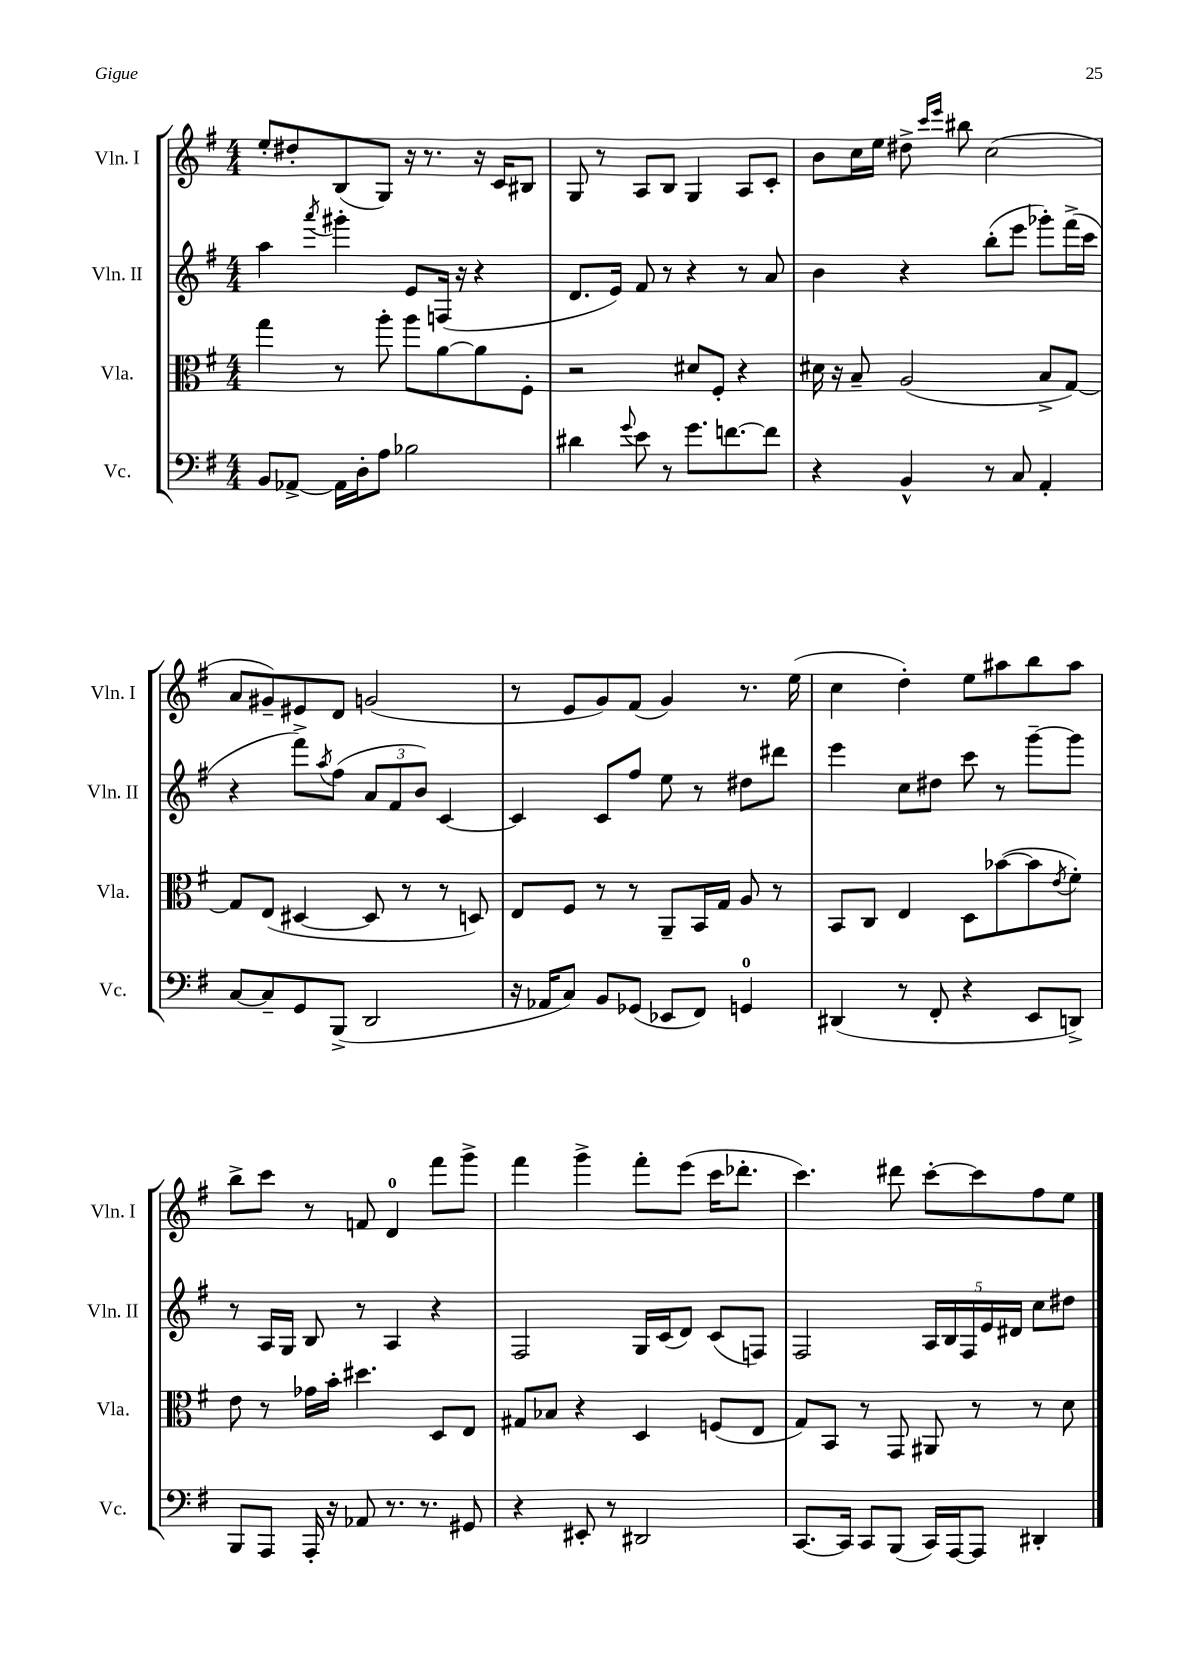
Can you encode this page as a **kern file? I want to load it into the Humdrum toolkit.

**kern	**kern	**kern	**kern
*staff4	*staff3	*staff2	*staff1
*clefF4	*clefC3	*clefG2	*clefG2
*k[f#]	*k[f#]	*k[f#]	*k[f#]
*M4/4	*M4/4	*M4/4	*M4/4
8BB	4gg	4aa	8ee'
[8AA-^	.	.	8dd#'
.	.	8qaaa	.
16AA-]	8r	4ggg#'	(8B
16D'	.	.	.
8A	8aa'	.	8G)
2B-	8aa	8e	16r
.	.	.	8.r
.	[8a	(16F	.
.	.	16r	.
.	8a]	4r	16r
.	.	.	16c
.	8F#'	.	8B#
=	=	=	=
4d#	2r	8.d	8G
.	.	.	8r
.	.	16e)	.
8qqg	.	.	.
8e	.	8f#	8A
8r	.	8r	8B
8.g	8d#	4r	4G
.	8F#'	.	.
[8.f	.	.	.
.	4r	8r	8A
8f]	.	8a	8c'
=	=	=	=
4r	16d#	4b	8b
.	16r	.	.
.	8B~	.	16cc
.	.	.	16ee
4BB^^	(2A	4r	8dd#^
.	.	.	16qqccc
.	.	.	16qqeee
.	.	.	8bb#
8r	.	(8bb'	(2cc
8C	.	8eee	.
4AA'	8B^	8ggg-')	.
.	[8G)	(16fff#^	.
.	.	16ccc	.
=	=	=	=
[8C	8G]	4r	8a
8C~]	(8E	.	8g#~)
8GG	[4D#	8fff#^)	8e#
.	.	8qaa	.
(8BBB^	.	(8ff#	8d
2DD	8D#]	12a	(2g
.	.	12f#	.
.	8r	.	.
.	.	12b)	.
.	8r	[4c	.
.	8D)	.	.
=	=	=	=
16r	8E	4c]	8r
16AA-	.	.	.
8C)	8F#	.	8e
8BB	8r	8c	8g)
(8GG-	8r	8ff#	(8f#
8EE-	8AA~	8ee	4g)
8FF#)	16BB	8r	.
.	16G	.	.
4GG	8A	8dd#	8.r
.	8r	8ddd#	.
.	.	.	(16ee
=	=	=	=
(4DD#	8BB	4eee	4cc
.	8C	.	.
8r	4E	8cc	4dd')
8FF#'	.	8dd#	.
4r	8D	8ccc	8ee
.	([8b-	8r	8aa#
8EE	8b-]	[8ggg~	8bb
.	8qe	.	.
8DD^)	8f#')	8ggg]	8aa#
=	=	=	=
8BBB	8e	8r	8bb^
8AAA	8r	16A	8ccc
.	.	16G	.
16AAA'	16g-	8B	8r
16r	16b'	.	.
8AA-	4.dd#	8r	8f
8.r	.	4A	4d
8.r	.	.	.
.	8D	4r	8fff#
8GG#	8E	.	8ggg^
=	=	=	=
4r	8G#	2F#	4fff#
.	8B-	.	.
8EE#'	4r	.	4ggg^
8r	.	.	.
2DD#	4D	16G	8fff#'
.	.	(16c	.
.	.	8d)	(8eee
.	(8F	(8c	16ccc
.	.	.	8.ddd-'
.	8E	8F)	.
=	=	=	=
[8.CC	8G)	2F#	4.ccc)
.	8BB	.	.
16CC]	.	.	.
8CC	8r	.	.
(8BBB	8GG	.	8ddd#
16CC)	8AA#	20A	[8ccc'
.	.	20B	.
[16AAA	.	.	.
.	.	20F#	.
8AAA]	8r	.	8ccc]
.	.	20e	.
.	.	20d#	.
4DD#'	8r	8cc	8ff#
.	8d	8dd#	8ee
==	==	==	==
*-	*-	*-	*-
